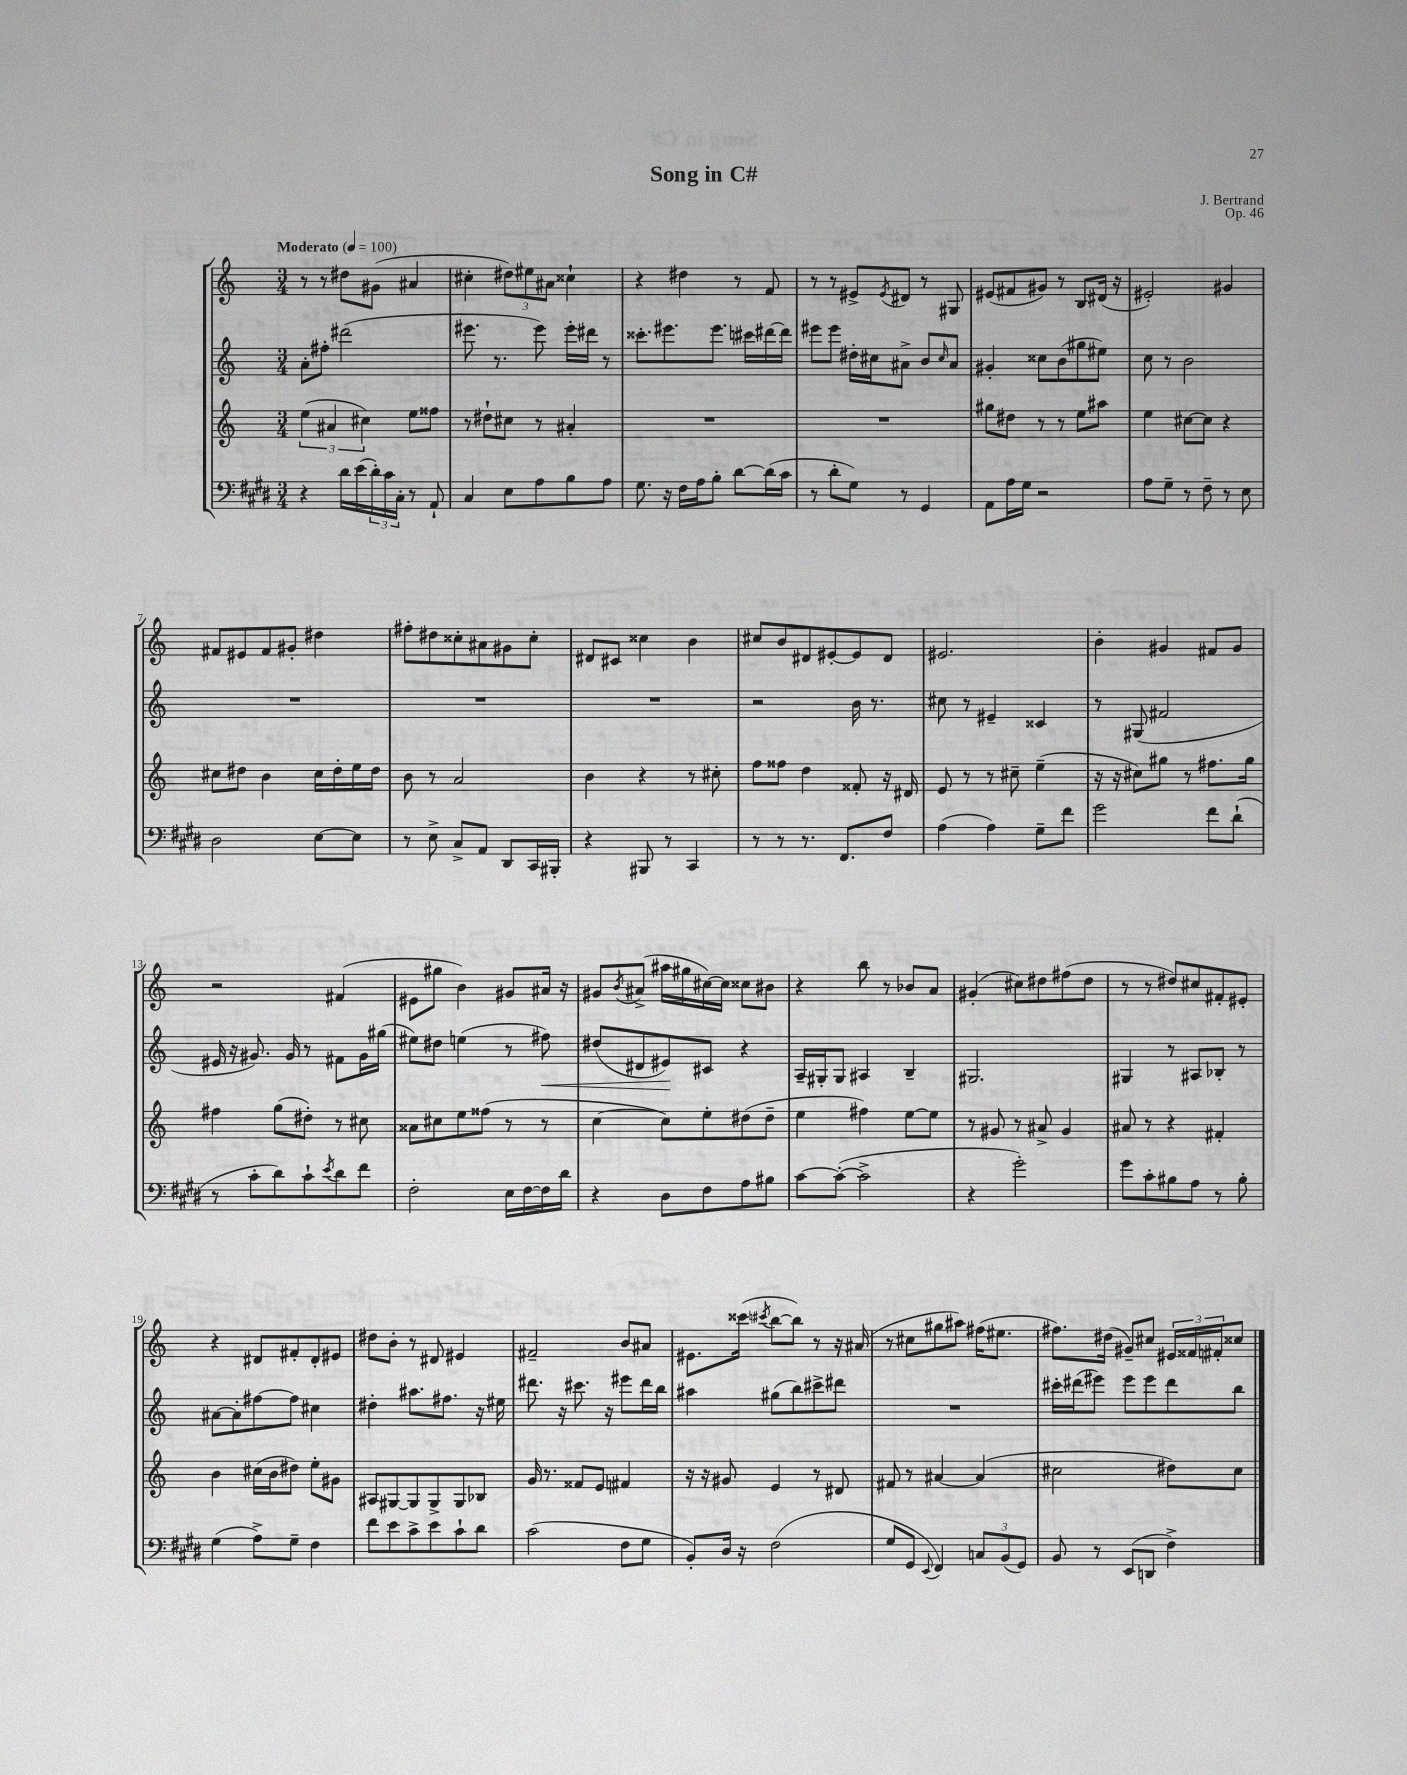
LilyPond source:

\header { title = "Song in C#" composer = "J. Bertrand" opus = "Op. 46" }
<<
\new StaffGroup <<
\new Staff = "s0" {
    \clef treble \key c \major \numericTimeSignature \time 3/4 \tempo "Moderato" 4 = 100
    r8 r8 dis''8 gis'8( ais'4 |
    cis''4-. \tuplet 3/2 { dis''8) eis''8 ais'8 } cisis''4-! |
    r4 dis''4 r8 f'8 |
    r8 r8 eis'8-> \acciaccatura { eis'8 } dis'8 r8 gis8 |
    eis'8( fis'8 gis'8) r8 b8 dis'16( r16 |
    eis'2-.) gis'4 |
    fis'8 eis'8 fis'8 gis'8-. dis''4 |
    fis''8-. dis''8 cisis''8-. ais'8 gis'8 cisis''8-. |
    dis'8 cis'8 cisis''4 b'4 |
    cis''8 b'8 dis'8 eis'8~-. eis'8 dis'8 |
    eis'2. |
    b'4-. gis'4 fis'8 gis'8 |
    r2 fis'4( |
    eis'8 gis''8 b'4) gis'8 ais'16 r16 |
    gis'8 \acciaccatura { b'8 } ais'8->( ais''16 gis''16 cis''16~) cis''16 cisis''8 bis'8 |
    r4 b''8 r8 bes'8 a'8 |
    gis'4-.( cis''8) dis''8 fis''8( dis''8 |
    r8 r8 dis''8) cis''8 fis'8-. eis'8-. |
    r4 dis'8 fis'8-. dis'8-. eis'8 |
    dis''8 b'8-. r8 dis'8 eis'4 |
    fis'2-- b'8 ais'8 |
    eis'8. cisis'''16( \acciaccatura { cis'''8 } b''8~ b''8) r8 r16 ais'16( |
    r8 cis''8 gis''8 ais''8) fis''16( eis''8. |
    fis''8.) dis''16( gis'8--) cis''8 \tuplet 3/2 { eis'16 fisis'16 fis'16-. } cisis''8 \bar "|." |
}
\new Staff = "s1" {
    \clef treble \key c \major \numericTimeSignature \time 3/4
    a'8-. fis''8-. dis'''2( |
    eis'''8. r8. eis'''8) eis'''16-. dis'''16 r8 |
    cisis'''8.-. eis'''8. eis'''8. cis'''16 dis'''16~ dis'''16 |
    eis'''8 eis'''8 dis''16-. cis''16 ais'8-> b'8 \grace { cis''16 } ais'8 |
    gis'4-. cisis''8 b'8( gis''8 eis''8) |
    c''8 r8 b'2 |
    R2. |
    R2. |
    R2. |
    r2 b'16 r8. |
    cis''8 r8 eis'4-- cisis'4 |
    r8 gis8( fis'2 |
    eis'16 r16 gis'8.) gis'16 r8 fis'8 gis'16 gis''16( |
    eis''8) dis''8 e''4( r8 fis''8\<) |
    dis''8( dis'8 eis'8\!) cis'8 r4 |
    a16-- gis16-. gis8 ais4 b4-- |
    gis2. |
    gis4 r8 ais8 bes8-. r8 |
    ais'8~ ais'8-. fis''8~ fis''8 cis''4 |
    dis''4-. ais''8. fis''8. r16 eis''16 |
    dis'''8. r16 cis'''8. r16 eis'''8 dis'''16 b''16 |
    ais''4 gis''8( b''8) cis'''8-> dis'''8 |
    R2. |
    cis'''16-. dis'''16( eis'''8) eis'''8 eis'''8 dis'''8 b''8 \bar "|." |
}
\new Staff = "s2" {
    \clef treble \key c \major \numericTimeSignature \time 3/4
    \tuplet 3/2 { e''4( ais'4 cis''4) } e''8 fisis''8 |
    r8 dis''8-! cis''8 r8 ais'4-. |
    R2. |
    R2. |
    gis''8 dis''8 r8 r8 e''8 ais''8 |
    e''4 cis''8~ cis''8 r4 |
    cis''8 dis''8 b'4 cis''16 dis''16-. e''16 dis''16 |
    b'8 r8 a'2 |
    b'4 r4 r8 cis''8-. |
    f''8 fisis''8 d''4 fisis'8-. r16 dis'16 |
    e'8 r8 r8 cis''8-- e''4--( |
    r16 r16 cis''8) gis''8 r8 fis''8. gis''16 |
    fis''4 g''8( dis''8-.) r8 cis''8 |
    aisis'8 cis''8 e''8 fisis''8( r8 r8 |
    c''4~ c''8) e''8-. dis''8( dis''8-- |
    e''4 fis''4) e''8~ e''8 |
    r8 gis'8 r8 ais'8-> gis'4 |
    ais'8 r8 r4 fis'4-. |
    b'4 cis''16( b'16 dis''8) e''8-. gis'8 |
    ais8 gis8~ gis8 gis8-> gis8 bes8 |
    g'16 r8. fisis'8 e'8 fis'4 |
    r16 r16 gis'8 e'4 r8 dis'8 |
    fis'8 r8 ais'4~ ais'4( |
    cis''2 dis''8) cis''8 \bar "|." |
}
\new Staff = "s3" {
    \clef bass \key e \major \numericTimeSignature \time 3/4
    r4 dis'16 e'16( \tuplet 3/2 { dis'16-.) cis'16 cis16-. } r8 a,8-! |
    cis4 e8 a8 b8 a8 |
    gis8. r16 fis16 a16 b8-. dis'8~ dis'16( cis'16 |
    r8 dis'8-. gis8) r8 gis,4 |
    a,8 a16 gis16 r2 |
    a8 gis8-- r8 fis8-- r8 e8 |
    dis2 e8~ e8 |
    r8 e8-> cis8-> a,8 dis,8 cis,16 bis,,16-. |
    r4 bis,,8 r8 cis,4 |
    r8 r8 r8. fis,8. fis8 |
    a4( a4) gis8-- fis'8 |
    gis'2 fis'8 dis'8-!( |
    r8 cis'8-. dis'8) cis'8-! \acciaccatura { e'8 } dis'8 fis'8 |
    fis2-. e16 fis16~ fis16 dis'16 |
    r4 dis8 fis8 a8 bis8 |
    cis'8~ cis'8~-.( cis'2-> |
    r4 gis'2-.) |
    gis'8 cis'8-. bis8 a8 r8 bis8-. |
    gis4( a8->) gis8-- fis4 |
    fis'8 e'8 cis'8-> e'8 cis'8-! dis'8 |
    cis'2( fis8 gis8 |
    b,8-.) dis16 r16 fis2( |
    gis8 gis,8 \appoggiatura { e,8 } fis,4) \tuplet 3/2 { c8 b,8( gis,8) } |
    b,8 r8 e,8( d,8 fis4->) \bar "|." |
}
>>
>>
